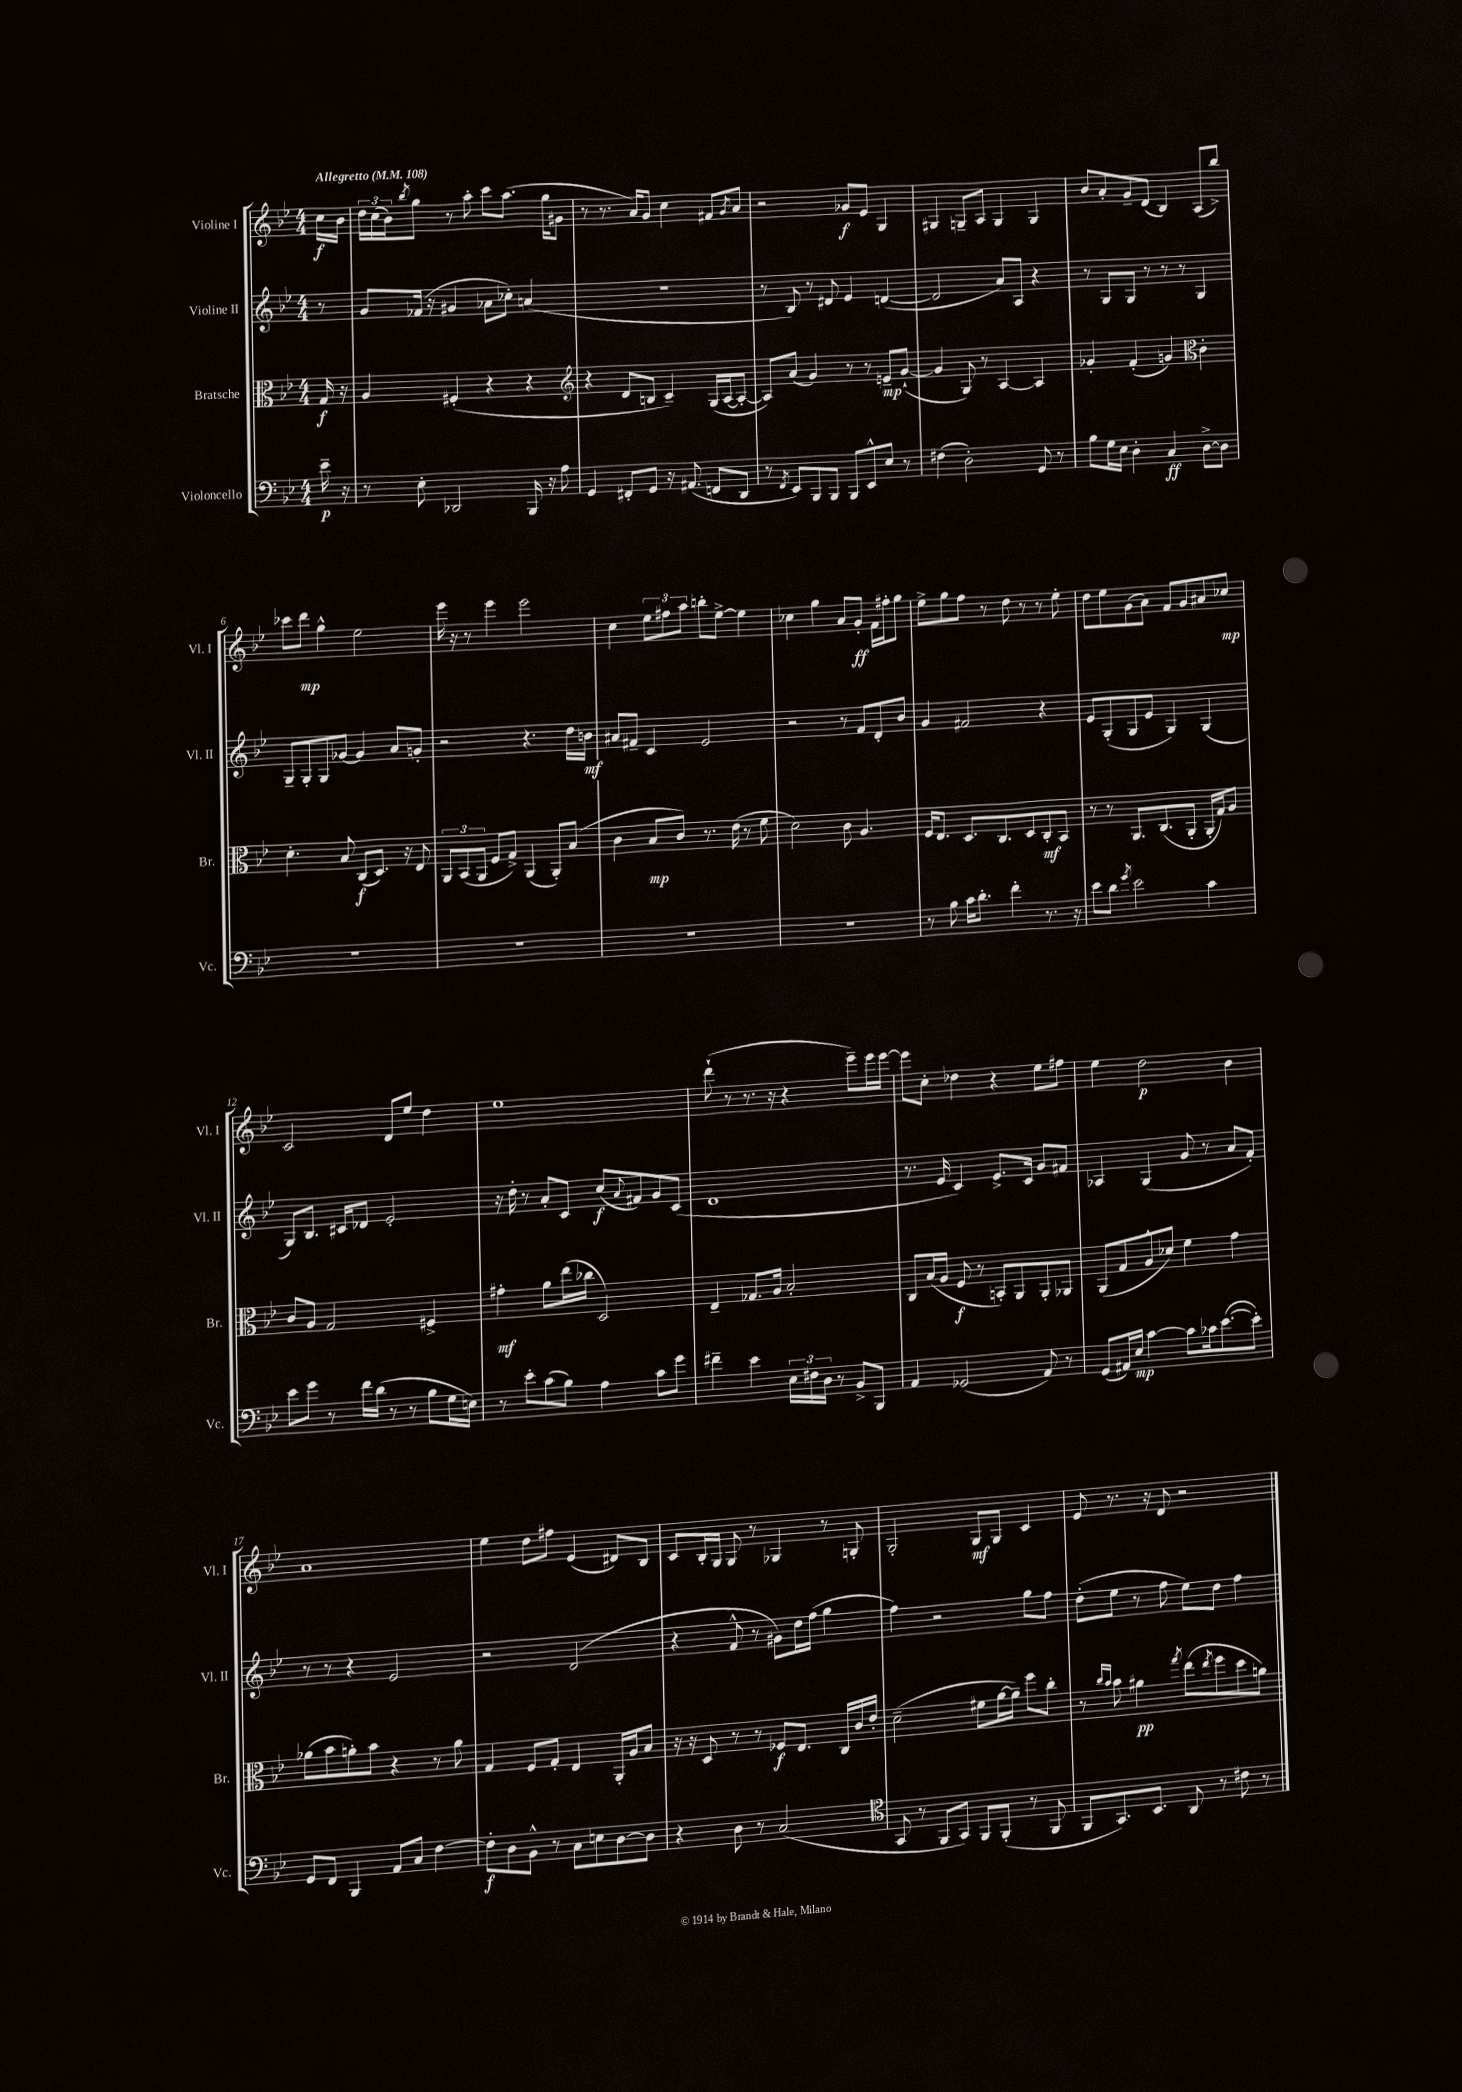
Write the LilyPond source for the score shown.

<<
\new StaffGroup <<
\new Staff = "s0" \with { instrumentName = "Violine I" shortInstrumentName = "Vl. I" } {
    \clef treble \key bes \major \numericTimeSignature \time 4/4 \partial 8 \tempo "Allegretto" 4 = 108
    c''16\f bes'16 |
    \tuplet 3/2 { d''16 c''16( bes'16) } \acciaccatura { bes''8 } g''8 r8 a''8-. c'''8 a''8.( g''16 gis'8 |
    r8 r8. a'16) g'8 c''4 fis'8 \acciaccatura { g'8 } a'8 |
    r2 ges'8\f ees'8 g4 |
    gis4 g8-- a8 g4 g4 |
    bes'8 a'8-. g'8-- d'8( bes4) a8( bes''8->) |
    ces'''8 d'''8\mp g''4-^ ees''2 |
    ees'''16 r16 r8 ees'''4 ees'''2 |
    c''4 \tuplet 3/2 { ees''8 fis''8 a''8 } b''8-. ees''8~-> ees''4 |
    ces''4 g''4 a'8 g'8-.\ff f'16 fis''16-. g''8 |
    ees''8-> g''8 f''8 r8 d''8 r8 r8 ees''8-. |
    d''8 ees''8 g'8( a'8) f'8 g'8 ais'8 ces''8\mp |
    c'2 d'8 ees''8 d''4 |
    ees''1 |
    d'''8-!( r8 r8. r16 r4 ees'''8--) ees'''16 ees'''16~ |
    ees'''8 c''8-. des''4 r4 ees''8 fis''8 |
    ees''4 d''2\p bes'4 |
    a'1 |
    ees''4 d''8 fis''8 ees'4( dis'8) bes8 |
    c'8 bes16-. g16 g8 r8 ges4 r8 g8-. |
    g2-. g8\mf g8 c'4 |
    ees'8 r8. r16 d'8 r2 \bar "|." |
}
\new Staff = "s1" \with { instrumentName = "Violine II" shortInstrumentName = "Vl. II" } {
    \clef treble \key bes \major \numericTimeSignature \time 4/4 \partial 8
    r8 |
    g'8 fes'16( r16 gis'4 aes'8 ces''8-.) a'4( |
    R1 |
    r8 bes8) r8 dis'8 ees'4 d'4~( |
    d'2 a'8) a8 r4 |
    r8 g8 g8 r8 r8 r8 g4 |
    g8-- g8-. g8 ges'8~ ges'4 a'8 g'8-. |
    r2 r4. d''16 b'16\mf |
    ais'8 fis'8-- c'4 ees'2 |
    r2 r8 f'8 d'8-. bes'8 |
    g'4 fis'2 r4 |
    ees'8 g8-.( g8 ees'8 g4) g4( |
    g8) bes8. cis'16 des'8 ees'2-. |
    r16 d''16-. r8 a'8-. c'8 c''8\f( \appoggiatura { a'8 } fis'8) g'8 c'8( |
    d'1 |
    r8. ees'16 c'4) ees'8.-> c'16 g'8 fis'8 |
    aes4 g4( g'8 r8 a'8 f'8-.) |
    r8 r8 r4 ees'2 |
    r2 d'2( |
    r4 f'8-^ r8 gis'8) d''16 f''16( g''4 |
    f''4) r2 g''8 f''8 |
    d''8-.( ees''8 r8 f''8 ees''8) d''8 f''4 \bar "|." |
}
\new Staff = "s2" \with { instrumentName = "Bratsche" shortInstrumentName = "Br." } {
    \clef alto \key bes \major \numericTimeSignature \time 4/4 \partial 8
    g16\f r16 |
    a4 fis4-.( r4 r4 |
    \clef treble r4 d'8 b8 c'4--) g16( a16~ a8~-. |
    a8) a'8( g'4) r8 r8 e'8--\mp g'8~-!( |
    g'4 g8) r8 a4~ a4 |
    ges'4-. f'4-.( g'4) \clef alto c'4-. |
    d'4.-. bes8 c8\f( d8.) r16 ees8 |
    \tuplet 3/2 { a,8 bes,8( a,8 } f8 g8->) a,4( a,8-.) bes8( |
    c'4 bes8\mp c'8) r8. ees'16( r8 f'8 |
    d'2) c'8 a4. |
    f16 ees8. d8. c8. d8 c8-.\mf bes,8 |
    r8 r8 a,8. c8.( a,8-. a,16-. g16) a8 |
    c'8 a8 g2 fis4-> |
    gis'4-.\mf a'8 ees''16( ces''16 d2) |
    ees4-- ges8. a16 bes2-. |
    c8 bes16( a16 f8\f r8 b,8-.) a,8 a,8-. aes,8 |
    a,8( g8 a8-^ des'8) f'4 g'4 |
    aes'8( bes'8 a'8-.) bes'8 r4 r8 a'8 |
    g4 f8 g8-. ees4 a,16-. a16 bes8 |
    r16 r16 d8 r8 r8 fes8\f ees8. c16 c'16 ees'16-. |
    d'2--( fis'8 a'16~ a'16--) f''8 c''8-. |
    r8 \grace { c''16 bes'16 } bes'8 ais'4\pp \acciaccatura { g''8 } ees''8( \acciaccatura { ees''8 } f''8 d''8 a'8) \bar "|." |
}
\new Staff = "s3" \with { instrumentName = "Violoncello" shortInstrumentName = "Vc." } {
    \clef bass \key bes \major \numericTimeSignature \time 4/4 \partial 8
    ees'16--\p r16 |
    r8 ees8-. des,2 bes,,16 r16 a8 |
    g,4 fis,8-. g,8 r16 ais,8.( f,8 d,8 |
    r8 \acciaccatura { f,8 } ees,8) bes,,8 bes,,8 bes,,8 ees,8-^ ees8 r8 |
    fis4( d2-.) g,8 r8 |
    bes8 g16 ees16 d4-. c4\ff d8~-> d8 |
    R1 |
    R1 |
    R1 |
    R1 |
    r8 bes8 c'16 d'8.-. f'4-. r8. r16 |
    ees'8 d'8 \acciaccatura { g'8 } ees'2 c'4 |
    ees'8 g'8 r8 f'16 d'16( r8 r8 bes8 g16 e16) |
    r8 ees'8-. c'8( bes8) a4 c'8 g'8 |
    fis'4-- ees'4 \tuplet 3/2 { ees16 fis16 d16 } r8 bes,8-> bes,,8 |
    a,4 ges,2( a,8) r8 |
    g,8( ais,16) ees16\mp c'4~ c'8 ces'16 ees'8.~( ees'8-.) |
    g,8 f,8 bes,,4 a,8 c8 f4~ |
    f8-.\f d8 bes,8-^ r8 c8 e8 d8~ d8 |
    r4 d8 r8 c2( |
    \clef tenor g,8 r8 f,8 g,8) f,8 f,8-.( r8 f,8 |
    f,8 g,8.) bes,8. a,8 r8 cis'8 r8 \bar "|." |
}
>>
>>
